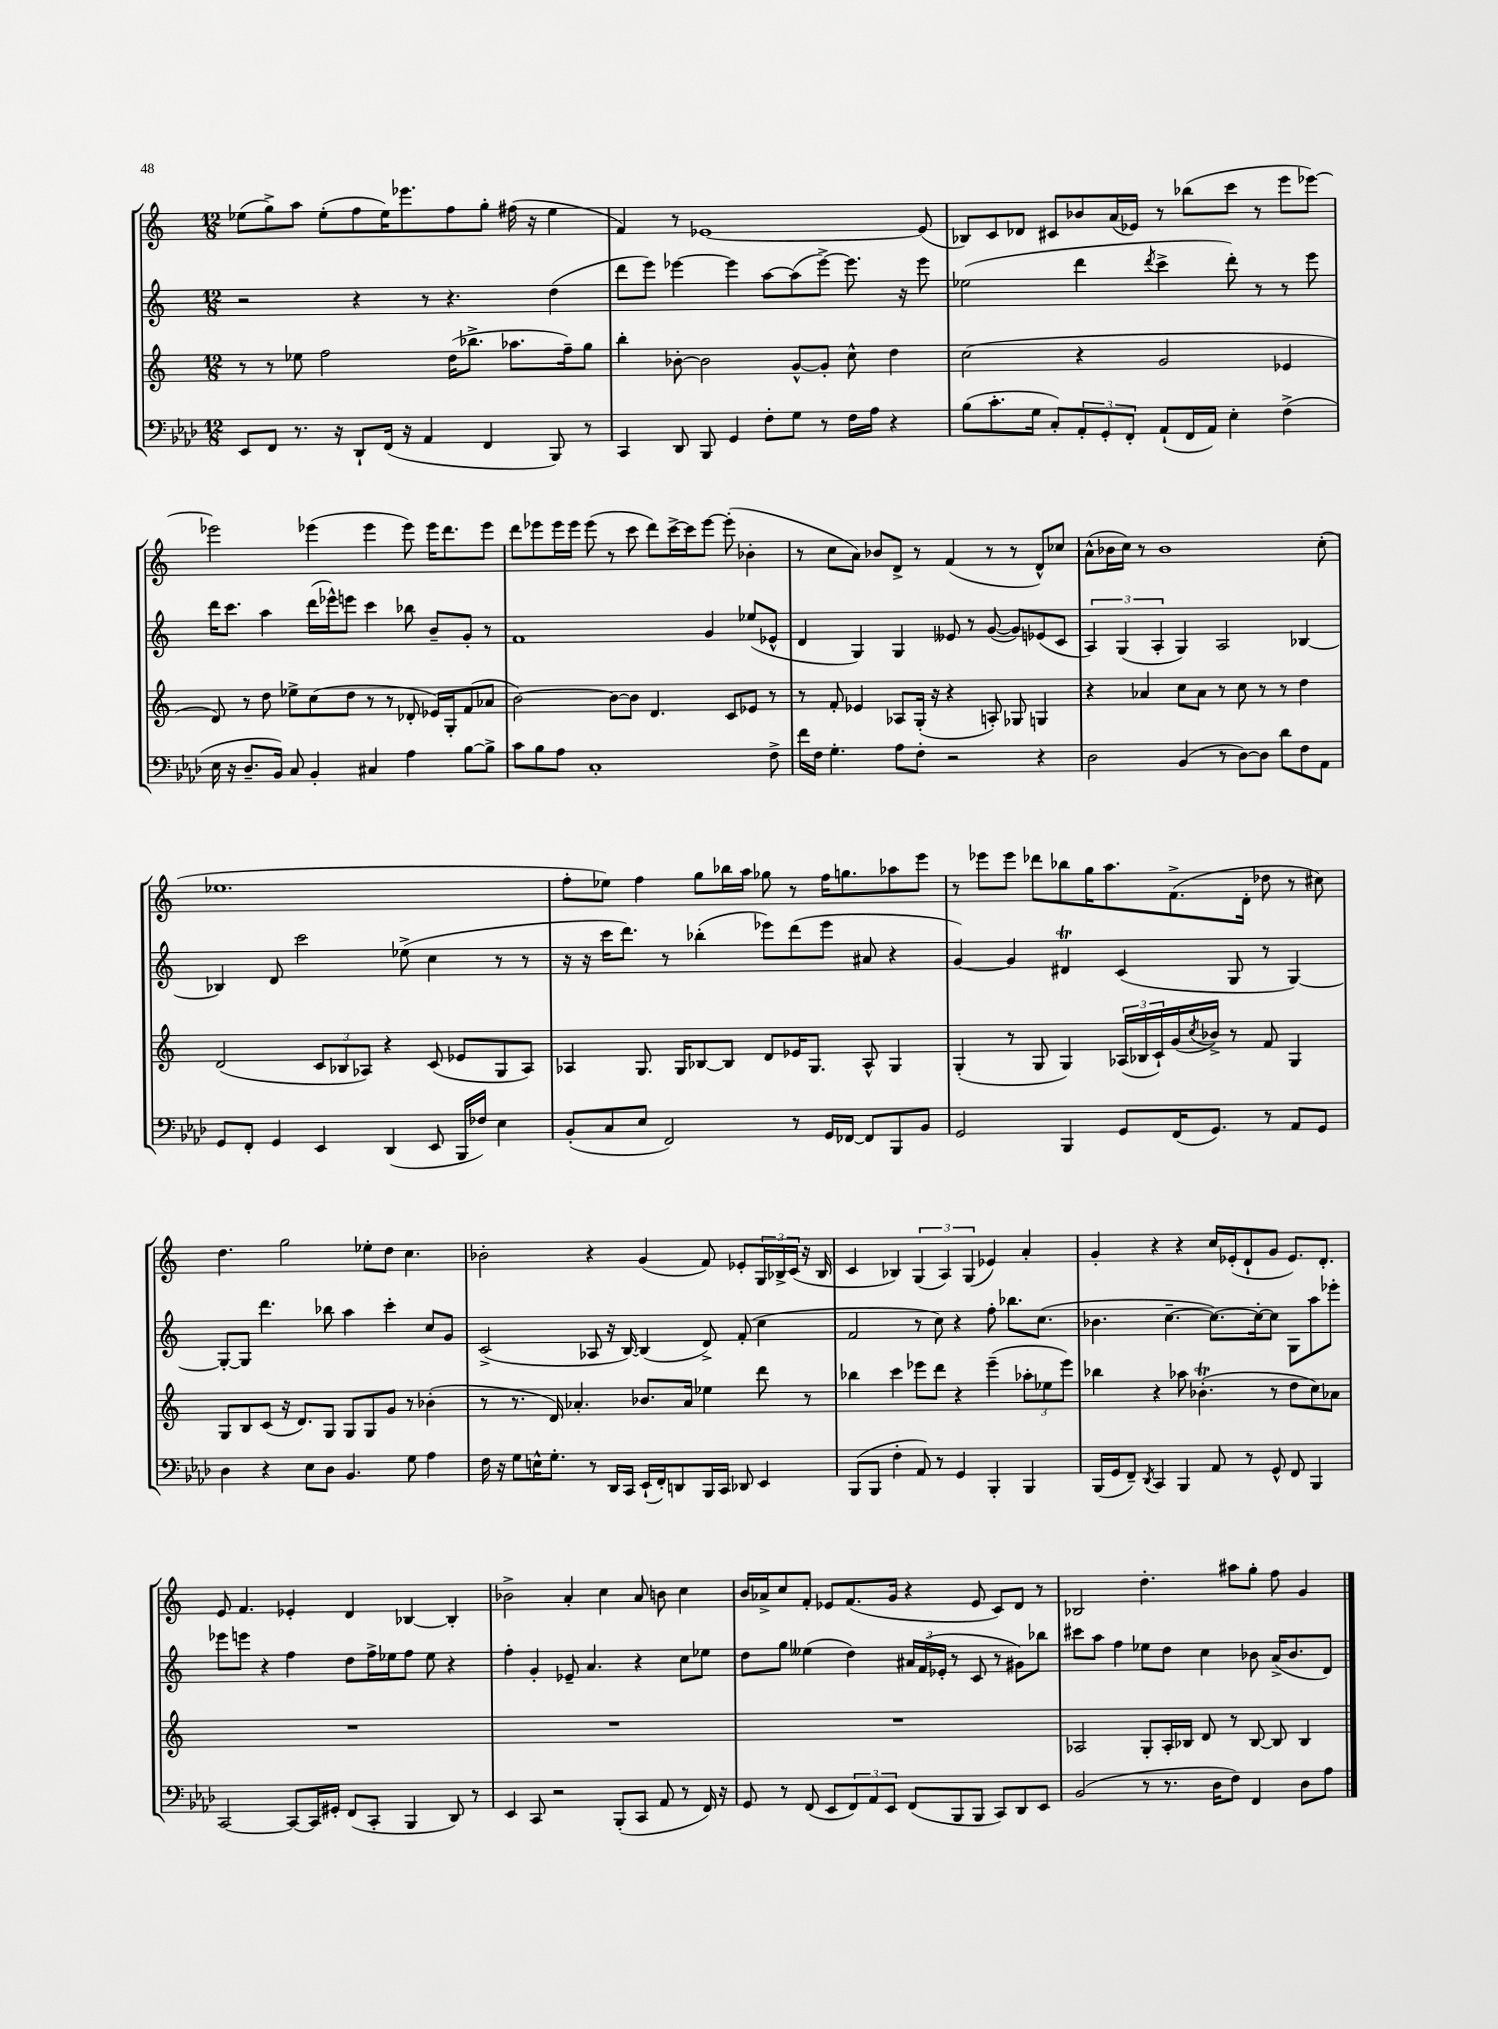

**kern	**kern	**kern	**kern
*staff4	*staff3	*staff2	*staff1
*clefF4	*clefG2	*clefG2	*clefG2
*k[b-e-a-d-]	*k[]	*k[]	*k[]
*M12/8	*M12/8	*M12/8	*M12/8
8EE-/L	8r	2r	(8ee-\L
8FF/J	8r	.	8gg^\)
8.r	8ee-\	.	8aa\J
.	2ff\	.	(8ee-'\L
16r	.	.	.
8DD-`/L	.	4r	8ff\
(16FF/Jk	.	.	16ee-\K)
16r	.	.	8.eee-\
4AA-/	.	8r	.
.	(16dd\LK	4.r	8ff\
.	8.bb-^\J	.	.
4FF/	.	.	8gg'\J
.	8.aa-\L	.	(16ff#\
.	.	.	16r
8BBB-/)	.	(4dd\	4ee-\
.	16ff~\k)	.	.
8r	8gg\J	.	.
=	=	=	=
4CC/	4bb'\	8ddd\L	4f/)
.	.	8eee\J)	.
8DD-/	[8b-'\	[4eee-\	8r
8BBB-/	2b-\]	.	[1e-
4GG/	.	4eee-\]	.
8F'\L	.	[8aa\L	.
8G\J	[8g^^/L	(8aa\]	.
8r	8g'/]J	[8eee-^\J)	.
16F\LL	8cc^^\	8.eee-\]	.
16A-\JJ	.	.	.
4r	4dd\	.	.
.	.	16r	.
.	.	8eee-\	(8e-/]
=	=	=	=
(8B-\L	(2cc\	(2ee-\	8B-/L)
8.c'\	.	.	8c/
.	.	.	8d-/J
16G\Jk	.	.	.
8C'/L)	.	.	8c#/L
12AA-'/	4r	4ddd\	8b-/
12GG'/	.	.	.
.	.	.	(16a/L
12FF'/J	.	.	.
.	.	.	16e-/JJ)
.	.	8qddd/	.
(8AA-`/L	2g/	4ccc^\	8r
16FF/L	.	.	(8bb-\L
16AA-/JJ)	.	.	.
4E-'\	.	8ddd'\)	8ccc\J
.	.	8r	8r
(4F^\	4e-/	8r	8eee\L
.	.	8eee\	[8eee-\J)
=	=	=	=
16E-\	8d/)	16ddd\LK	2eee-\]
16r	.	8.ccc\J	.
8.D-~/L	8r	.	.
.	8dd\	4aa\	.
16BB-/Jk)	.	.	.
8C/	8ee-^\L	.	.
4BB-'/	(8cc\	(16ddd\LL	(4eee-\
.	.	16eee-^^\J)	.
.	8dd\J	8eee\J	.
4C#/	8r	4ccc\	4eee-\
.	8r	.	.
4A-\	8d-'/	8bb-\	8eee-\)
.	16e-/LL)	8b~/L	16eee-\LK
.	16G'/J	.	8.ddd\
[8B-\L	(8f/	8g'/J	.
8B-^\]J	8a-/J	8r	8eee-\J
=	=	=	=
8c\L	[2b\)	1f	8ddd\L
8B-\	.	.	8eee-\
8A-\J	.	.	16eee-\L
.	.	.	16eee-\JJ
1C'	.	.	(8eee-\
.	8b\_L	.	8r
.	8b\]J	.	8ccc\
.	4.d/	.	8ddd\L)
.	.	.	[16ccc^\L
.	.	.	16ccc\]J
.	.	4g/	[8eee-\J
.	8c/L	.	(8eee-'\]
.	8e-/J	(8ee-/L	4b-'\
8F^\	8r	8e-^^/J	.
=	=	=	=
16f\LL	8r	4d/	8r
16F\JJ	.	.	.
4.G'\	8f'/	.	8cc\L
.	4e-/	4G/)	8a\J)
.	.	.	8b-/L
8A-\L	8A-/L	4G/	8d^/J
8F'\J	(16G'/Jk	.	8r
.	16r	.	.
2r	4r	8e--/	(4f/
.	.	8r	.
.	8A'/)	([8g/	8r
.	8G-/	8g/]L)	8r
4r	4G/	(8e-/	8d^^/L)
.	.	8c/J	8cc-/J
=	=	=	=
2D-\	4r	6A/)	(8a^^\L
.	.	.	16b-\L
.	.	(6G/	.
.	.	.	16cc\JJ)
.	4a-/	.	8r
.	.	6A'/	.
.	.	.	1b-
(4BB-/	8cc\L	4G/)	.
.	8a-\J	.	.
8r	8r	2A/	.
[8D-\L)	8cc\	.	.
8D-\]J	8r	.	.
8d-\L	8r	.	.
8F\	4dd\	[4B-/	.
8AA-\J	.	.	(8cc'\
=	=	=	=
8GG/L	(2d/	4B-/]	1.ee-
8FF'/J	.	.	.
4GG/	.	8d/	.
.	.	2ccc\	.
4EE-/	12c/L	.	.
.	12B-/	.	.
.	12A-/J)	.	.
(4DD-/	4r	.	.
.	.	(8ee-^\	.
8EE-/	(8c/	4cc\	.
16BBB-/LL	8e-/L	.	.
16F-/JJ)	.	.	.
4E-\	8G/	8r	.
.	8A-/J)	8r	.
=	=	=	=
(8BB-'/L	4A-/	16r	8ff'\L
.	.	16r	.
8C/	.	16ccc\LK	8ee-\J)
.	.	8.ddd\J)	.
8E-/J	8.G/	.	4ff\
2FF/)	.	8r	.
.	16G/LK	.	.
.	[8B-/	(4bb-'\	8gg\L
.	8B-/]J	.	16bb-\L
.	.	.	16aa\JJ
.	8d/L	8eee-\L)	8gg-\
8r	16e-/K	(8ddd\	8r
.	8.G/J	.	.
16GG/LL	.	8eee-\J	16ff\LK
[16FF-/JJ	.	.	8.gg\
8FF-/]L	8A-^^/	8a#/	.
8BBB-/	4G/	4r	8aa-\
8BB-/J	.	.	8eee\J
=	=	=	=
2GG/	(4G'/	[4g/)	8r
.	.	.	8eee-\L
.	8r	4g/]	8eee-\J
.	8G/	.	8ddd-\L
4BBB-/	4G/)	4d#/	8bb-\
.	.	.	16gg\K
.	.	.	8.aa\
8GG/L	(24A-/LL	(4c/	.
.	24B-/	.	.
.	24c`/)	.	.
(16FF/K	(16g/	.	(8.f^\
.	8qcc/	.	.
8.GG/J)	16b-^/JJ)	.	.
.	8r	8G/	.
.	.	.	16d'\Jk
8r	8f/	8r	8dd-\
8AA-/L	4G/	[4G/)	8r
8GG/J	.	.	8cc#\)
=	=	=	=
4D-\	8G/L	8G'/_L	4.dd\
.	8B/	8G/]J	.
4r	(8c/J	4.ddd\	.
.	16r	.	2gg\
.	8.d/L)	.	.
8E-\L	.	.	.
8D-\J	8G/J	8bb-\	.
4.BB-/	8G/L	4aa\	.
.	8G/	.	8ee-'\L
.	8g/J	4ccc'\	8dd\J
8G\	8r	.	4.cc\
4A-\	(4b-'\	8cc/L	.
.	.	8g/J	.
=	=	=	=
16F\	8r	(2c^/	2b-'\
16r	.	.	.
8G\L	8.r	.	.
16E^^\K	.	.	.
8.G'\J	16d/)	.	.
.	4.a-'/	.	.
8r	.	8A-/	4r
16DD-/LL	.	16r	.
16CC/JJ	.	[16B/)	.
(16EE-`/LL	8.b-/L	(4B/]	(4g/
16FF'/J)	.	.	.
8DD/	.	.	.
.	16a-/Jk	.	.
16BBB-/L	4ee-\	8d^/)	8f/)
16CC/JJ	.	.	.
8DD-/	.	(8f'/	8e-'/L
4EE-/	8ddd\	4cc\	24G/L
.	.	.	24B-^/
.	.	.	(24c/JJ
.	8r	.	16r
.	.	.	16B-/
=	=	=	=
(8BBB-/L	4bb-\	2f/	4c/
8BBB-/J	.	.	.
4F'\	4ccc\	.	4B-/)
8AA-/)	8eee-\L	8r	(6G/
8r	8ddd\J	8cc\)	.
.	.	.	6A/)
4GG/	4r	4r	.
.	.	.	(6G/
4BBB-'/	(4eee-~\	8ff'\	4e-/)
.	.	8.bb-\L	.
4BBB-/	12aa-'\L	.	4a'/
.	.	(8.cc\J	.
.	12ee-\	.	.
.	12eee-\J)	.	.
=	=	=	=
(16BBB-/LL	4bb-\	4.b-\	4g'/
16GG/J	.	.	.
8FF~/J)	.	.	.
8qDD-/	.	.	.
4CC/	4r	.	4r
.	.	[4.cc~\	.
4BBB-/	8aa-\	.	4r
.	(4.b-'\	.	.
8AA-/	.	8.cc\_L)	16cc/LL
.	.	.	(16e-'/J
8r	.	.	8d`/
.	.	16cc'\_k	.
8GG^^/	8r	8cc\]J	8g/J
8FF/	8dd\L	8G\L	8.e-/L)
4BBB-/	8cc\)	8aa\	.
.	.	.	8.d'/J
.	8a-\J	8eee-'\J	.
=	=	=	=
[2CC/	1.r	8eee-\L	8e/
.	.	8eee\J	4.f/
.	.	4r	.
8CC/_L	.	4ff\	4e-'/
16CC/]L	.	.	.
16GG#'/JJ	.	.	.
(8FF/L	.	8dd\L	4d/
8CC'/J	.	16ff^\L	.
.	.	16ee-\J	.
4BBB-/	.	8ff\J	[4B-/
.	.	8ee-\	.
8DD-/)	.	4r	4B-'/]
8r	.	.	.
=	=	=	=
4EE-/	1.r	4ff'\	2b-^\
8CC/	.	4g'/	.
2r	.	.	.
.	.	8e-~/	4a'/
.	.	4.a/	.
.	.	.	4cc\
(8BBB-'/L	.	.	.
8CC/J	.	4r	8a/
8AA-/	.	.	8b\
8r	.	8cc\L	4cc\
16FF/)	.	8ee-\J	.
16r	.	.	.
=	=	=	=
8GG/	1.r	8dd\L	16b/LL
.	.	.	16a-^/J
8r	.	8gg\J	8cc/
(8FF/	.	(4ee--\	8f'/J
8EE-/L	.	.	8e-/L
12FF/)	.	4dd\)	(8.f/
12AA-/	.	.	.
12EE-/J	.	.	.
.	.	.	16g/Jk
(8FF/L	.	24a#/LL	4r
.	.	(24f/	.
.	.	24e-'/JJ	.
8BBB-/	.	8r	.
8BBB-/J	.	8c/	8e-/
8CC/L)	.	8r	8c/L)
8DD-/	.	8g#\L)	8d/J
8EE-/J	.	8bb-\J	8r
=	=	=	=
(2BB-/	2A-/	8ccc#\L	2B-/
.	.	8aa\J	.
.	.	4ff\	.
8r	8G'/L	8ee-\L	4.dd'\
8.r	16A-'/L	8dd\J	.
.	16B-/JJ	.	.
.	8d/	4cc\	.
16D-\LK	.	.	.
8F\J)	8r	.	8aa#\L
4FF/	[8B-/	8b-\	8gg'\J
.	8B-/]	(16a^/LK	8ff\
.	.	8.b-/	.
8D-\L	4B-/	.	4g/
8A-\J	.	8d/J)	.
==	==	==	==
*-	*-	*-	*-
